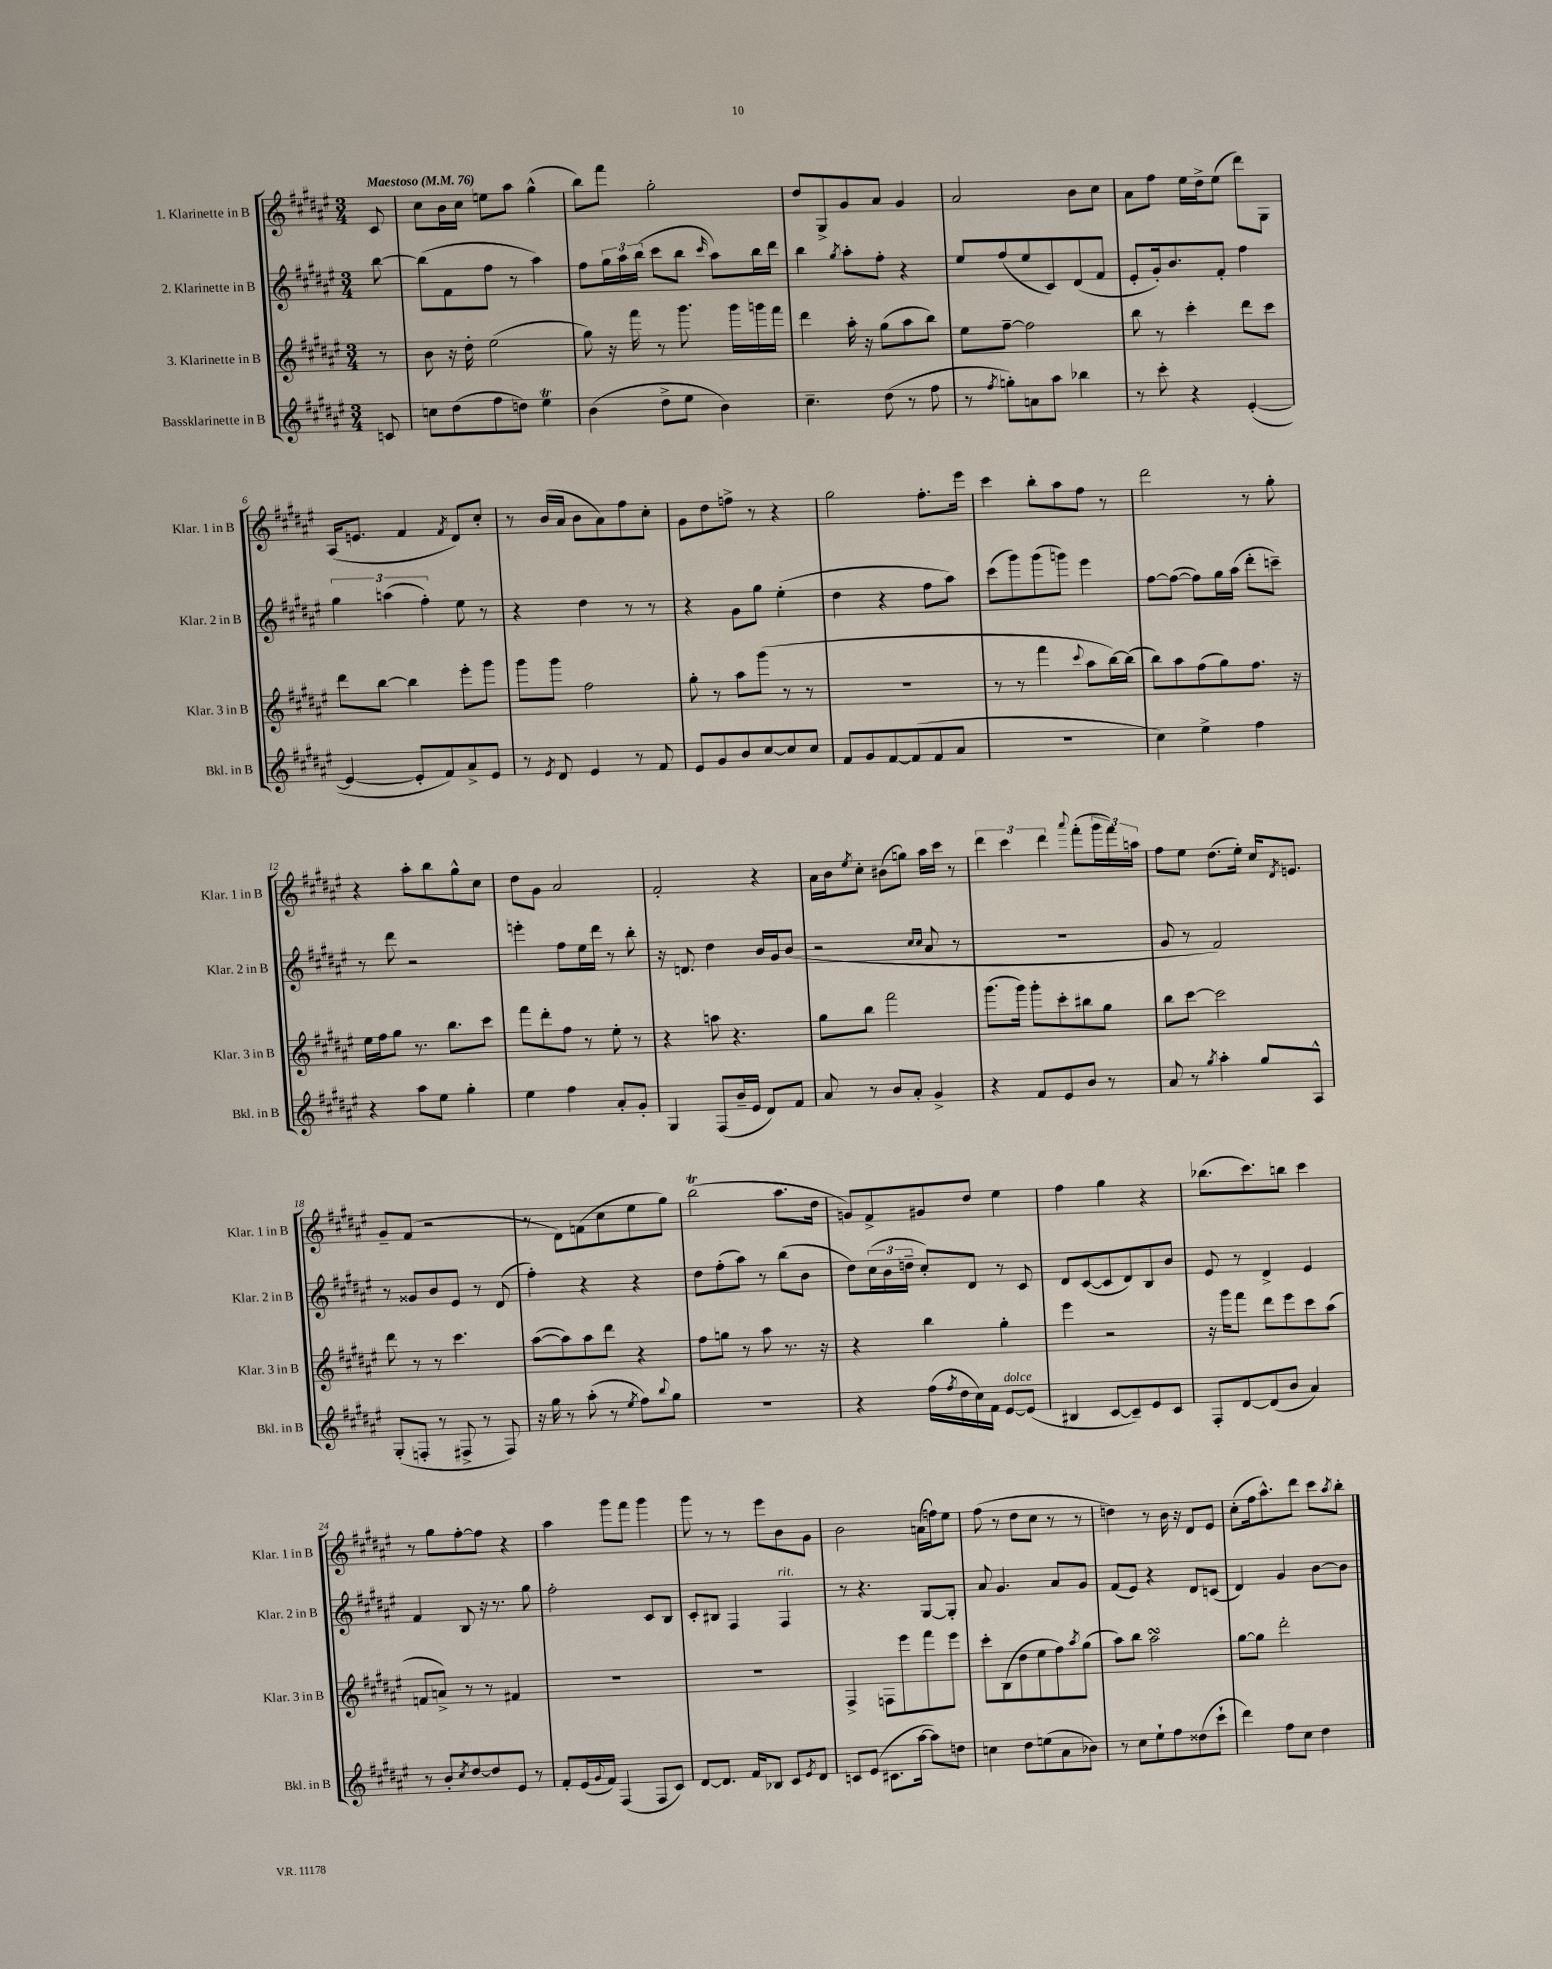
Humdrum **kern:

**kern	**kern	**kern	**kern
*staff4	*staff3	*staff2	*staff1
*clefG2	*clefG2	*clefG2	*clefG2
*k[f#c#g#d#a#e#]	*k[f#c#g#d#a#e#]	*k[f#c#g#d#a#e#]	*k[f#c#g#d#a#e#]
*M3/4	*M3/4	*M3/4	*M3/4
*MM76	*MM76	*MM76	*MM76
8c	8r	[8bb	8c#
=	=	=	=
8cc	8b	(8bb]	8cc#
(8dd#	16r	8f#	16b
.	16dd#'	.	16cc#
8ff#	(2ee#	8ff#	8ee
8dd)	.	8r	8aa#
4ee#	.	4aa#)	(4gg#^^
=	=	=	=
(4b	8gg#)	8ff#	8bb)
.	16r	24gg#	8fff#
.	.	24aa#	.
.	16fff#	.	.
.	.	(24bb	.
8dd#^	8r	8ccc#	2gg#'
8ee#	8.ggg#	8bb	.
.	.	16qqccc#	.
4b)	.	8aa#)	.
.	16ggg#	.	.
.	16ggg	16bb	.
.	16fff#	16ddd#	.
=	=	=	=
4.cc#~	4ddd#	4bb	8dd#
.	.	.	8G#^
.	.	8qgg#	.
.	16aa#'	8aa#'	8g#
.	16r	.	.
(8dd#	(8gg#	8ff#'	8a#
8r	8aa#	4r	4g#
8ff#	8bb)	.	.
=	=	=	=
8r	8ee#	8ee#	2a#
8qff#	.	.	.
8gg')	[8ff#~	(8ff#	.
8a	2ff#]	8ee#	.
8aa#	.	8c#)	.
4bb-	.	(8d#	8b
.	.	8f#	8cc#
=	=	=	=
8r	8bb	8e#'	8a#
8ccc#'	8r	16g#')	8ff#
.	.	8.b	.
4r	4ccc#'	.	16ee#
.	.	.	16dd#^
.	.	8f#'	(8ee#
([4e#'	8ddd#	4ff#	8ddd#)
.	8ccc#	.	8G#
=	=	=	=
4e#_	8ddd#	6gg#	(16A#
.	.	.	8.e
.	[8bb	.	.
.	.	(6aa	.
8e#']	4bb]	.	4f#
.	.	6ff#')	.
8f#)	.	.	.
.	.	.	8qf#
8a#^	8eee#'	8ee#	8d#)
8e#	8ggg#	8r	8cc#'
=	=	=	=
8r	8ggg#	4r	8r
8qe#	.	.	.
8d#	8ggg#	.	(16b
.	.	.	16a#
4e#	2ff#	4dd#	8b
.	.	.	8a#)
8r	.	8r	8ff#
8f#	.	8r	8cc#'
=	=	=	=
8e#	8gg#'	4r	8g#
8g#	8r	.	8dd#
8b	8aa#	8g#	8ff^
[8cc#	(8ggg#	8gg#	8r
8cc#]	8r	(4ee#'	4r
8cc#	8r	.	.
=	=	=	=
8f#	2.r	4dd#	2gg#
8g#	.	.	.
[8f#	.	4r	.
(8f#]	.	.	.
8f#	.	8ff#	8.ff#'
8a#	.	8aa#)	.
.	.	.	16eee#
=	=	=	=
2.r	8r	(8ccc#	4ccc#
.	8r	8ggg#)	.
.	4fff#	(8ggg#	8bb'
.	.	8ggg)	8aa#
.	8qqccc#	.	.
.	8aa#	4eee#	8ff#
.	[16bb)	.	8r
.	(16bb]	.	.
=	=	=	=
4cc#)	8bb)	[8ff#	2ddd#
.	8aa#	(8ff#_	.
4ee#^	(8ff#	8ff#])	.
.	8gg#)	16gg#	.
.	.	(16aa#	.
4ff#	8.ff#	8ddd#'	8r
.	.	8ccc~)	8gg#'
.	16r	.	.
=	=	=	=
4r	16ee#	8r	4r
.	16ff#	.	.
.	8gg#	8ddd#	.
8aa#	8.r	2r	8aa#'
8ee#	.	.	8bb
.	8.bb	.	.
4gg#'	.	.	8gg#^^
.	8ccc#	.	8cc#
=	=	=	=
4ee#	8fff#	4eee'	8dd#
.	8ddd#'	.	8g#
4ff#	8ff#	8ff#	2a#
.	8r	16ee#	.
.	.	16ddd#	.
8a#'	8ee#'	8r	.
8g#'	8r	8bb'	.
=	=	=	=
4G#	4r	16r	2f#'
.	.	8.d	.
(8F#	8aa	4dd#	.
16b~	4.r	.	.
16e#	.	.	.
8d#)	.	16b	4r
.	.	16g#	.
8f#	.	(8b	.
=	=	=	=
8a#	8gg#	2r	16a#
.	.	.	16b
.	.	.	8qee#
8r	8bb	.	8cc#'
8b	2fff#	.	(8b#
8a#'	.	.	8gg)
.	.	16qqcc#	.
.	.	16qqcc#	.
4g#^	.	8a#	16aa#
.	.	.	16ccc#
.	.	8r	8r
=	=	=	=
4r	(8.ggg#	2.r	6ddd#
.	.	.	6ccc#
.	16ggg#)	.	.
8f#	8ggg#'	.	.
.	.	.	6ddd#
8e#	8ccc#'	.	.
.	.	.	8qqaaa#
8b	8bb#	.	(8fff#'
8r	8gg#	.	24ggg#
.	.	.	24fff#)
.	.	.	24aa
=	=	=	=
8a#	8bb	8g#	8ff#
8r	[8ccc#	8r	8ee#
8qgg#	.	.	.
4aa#'	2ccc#]	2f#)	(8.dd#
.	.	.	16ee#')
8gg#	.	.	16cc#
.	.	.	8qd#
.	.	.	8.e
8A#^^	.	.	.
=	=	=	=
(8G#'	8ddd#	8r	8g#~
8F'	8r	8g##	(8f#
8r	8r	8b	2r
8F#^	4.ccc#	8e#	.
8r	.	8r	.
8F#)	.	(8d#	.
=	=	=	=
16r	([8aa#	4ff#')	8r
16gg#	.	.	.
8r	8aa#])	.	8d#)
(8aa#'	8aa#	4r	(8f
8r	8ddd#	.	8cc#
8qee#	.	.	.
8ff#)	4r	4r	8ee#
8qqbb	.	.	.
8gg#	.	.	8gg#)
=	=	=	=
2.r	8ff#	8dd#	(2bb
.	8gg	(8ff#'	.
.	8r	8aa#)	.
.	8aa#	8r	.
.	8.r	(8bb	8.aa#
.	.	8b	.
.	16r	.	16dd#
=	=	=	=
4r	4r	8dd#)	8g)
.	.	(24cc#	8f#^
.	.	24b	.
.	.	24dd~	.
(16ff#	4bb	8cc#')	8g#
8qff#	.	.	.
16dd#	.	.	.
16cc#)	.	8d#	8dd#
16f#	.	.	.
[8e#	4gg#'	8r	4ee#
(8e#]	.	8c#	.
=	=	=	=
4B#	4eee#	8d#	4ff#
.	.	([8c#	.
[8c#	2r	8c#]	4gg#
8c#~])	.	8d#)	.
8e#	.	8B	4r
8c#	.	8b	.
=	=	=	=
8F#'	16r	8e#	(8.bb-
.	16ggg#	.	.
[8d#	8fff#	8r	.
.	.	.	8.ccc#)
(8d#]	8ddd#	4d#^	.
8b	8eee#	.	8bb
4a#)	8ccc#	4e#	4ccc#
.	(8aa#	.	.
=	=	=	=
8r	8f	4f#	8r
8b'	8a^)	.	8gg#
8qcc#	.	.	.
[8dd#	8r	8B	[8ff#'
8dd#]	8r	16r	8ff#]
.	.	8.r	.
8e#	4f#	.	4r
8r	.	8gg#	.
=	=	=	=
8f#'	2.r	2ff#'	4aa#
(16e#	.	.	.
8qqg#	.	.	.
16f#)	.	.	.
(4F#	.	.	8ggg#
.	.	.	8fff#
8F#	.	8c#	4ggg#
8c#)	.	8B	.
=	=	=	=
[8d#	2.r	8c#'	8ggg#
8.d#]	.	8B#	8r
.	.	4F#	8r
16f#	.	.	.
8B-	.	.	8eee#
8c#	.	4F#	8b
8qe#	.	.	.
8d#	.	.	8g#
=	=	=	=
8c	4F#^	8r	2b
(8e#	.	4.r	.
8.c#	8F	.	.
.	8eee#	.	.
[16aa#	.	.	.
8aa#])	8fff#	[8G#	(16a
.	.	.	16ff)
8dd	8eee#	8G#']	8ee#
=	=	=	=
4cc	8ccc#'	8a#	(8ff#
.	(8B	4.g#	8r
8dd#	8dd#	.	8dd#
(8ee	8ee#	.	8cc#
8a#	8ff#)	8a#	8r
.	8qaa#	.	.
8b-)	(8gg#	8g#	8r
=	=	=	=
8r	8aa#)	(8f#	4dd)
8cc#	8bb	8e#)	.
8ee#`	2aa#	4r	8r
8ff#	.	.	16b
.	.	.	16r
(8dd##	.	8d#	8d#
8ccc#`	.	(8c	8e#
=	=	=	=
4ddd#)	[8gg#	4d#)	(8cc#'
.	8gg#]	.	16ff#
.	.	.	8.aa#^^)
8ff#	2ddd#'	4g#	.
8cc#	.	.	8ddd#
4dd#	.	[8b	8ccc#
.	.	.	8qaa#
.	.	8b]	8bb'
==	==	==	==
*-	*-	*-	*-
